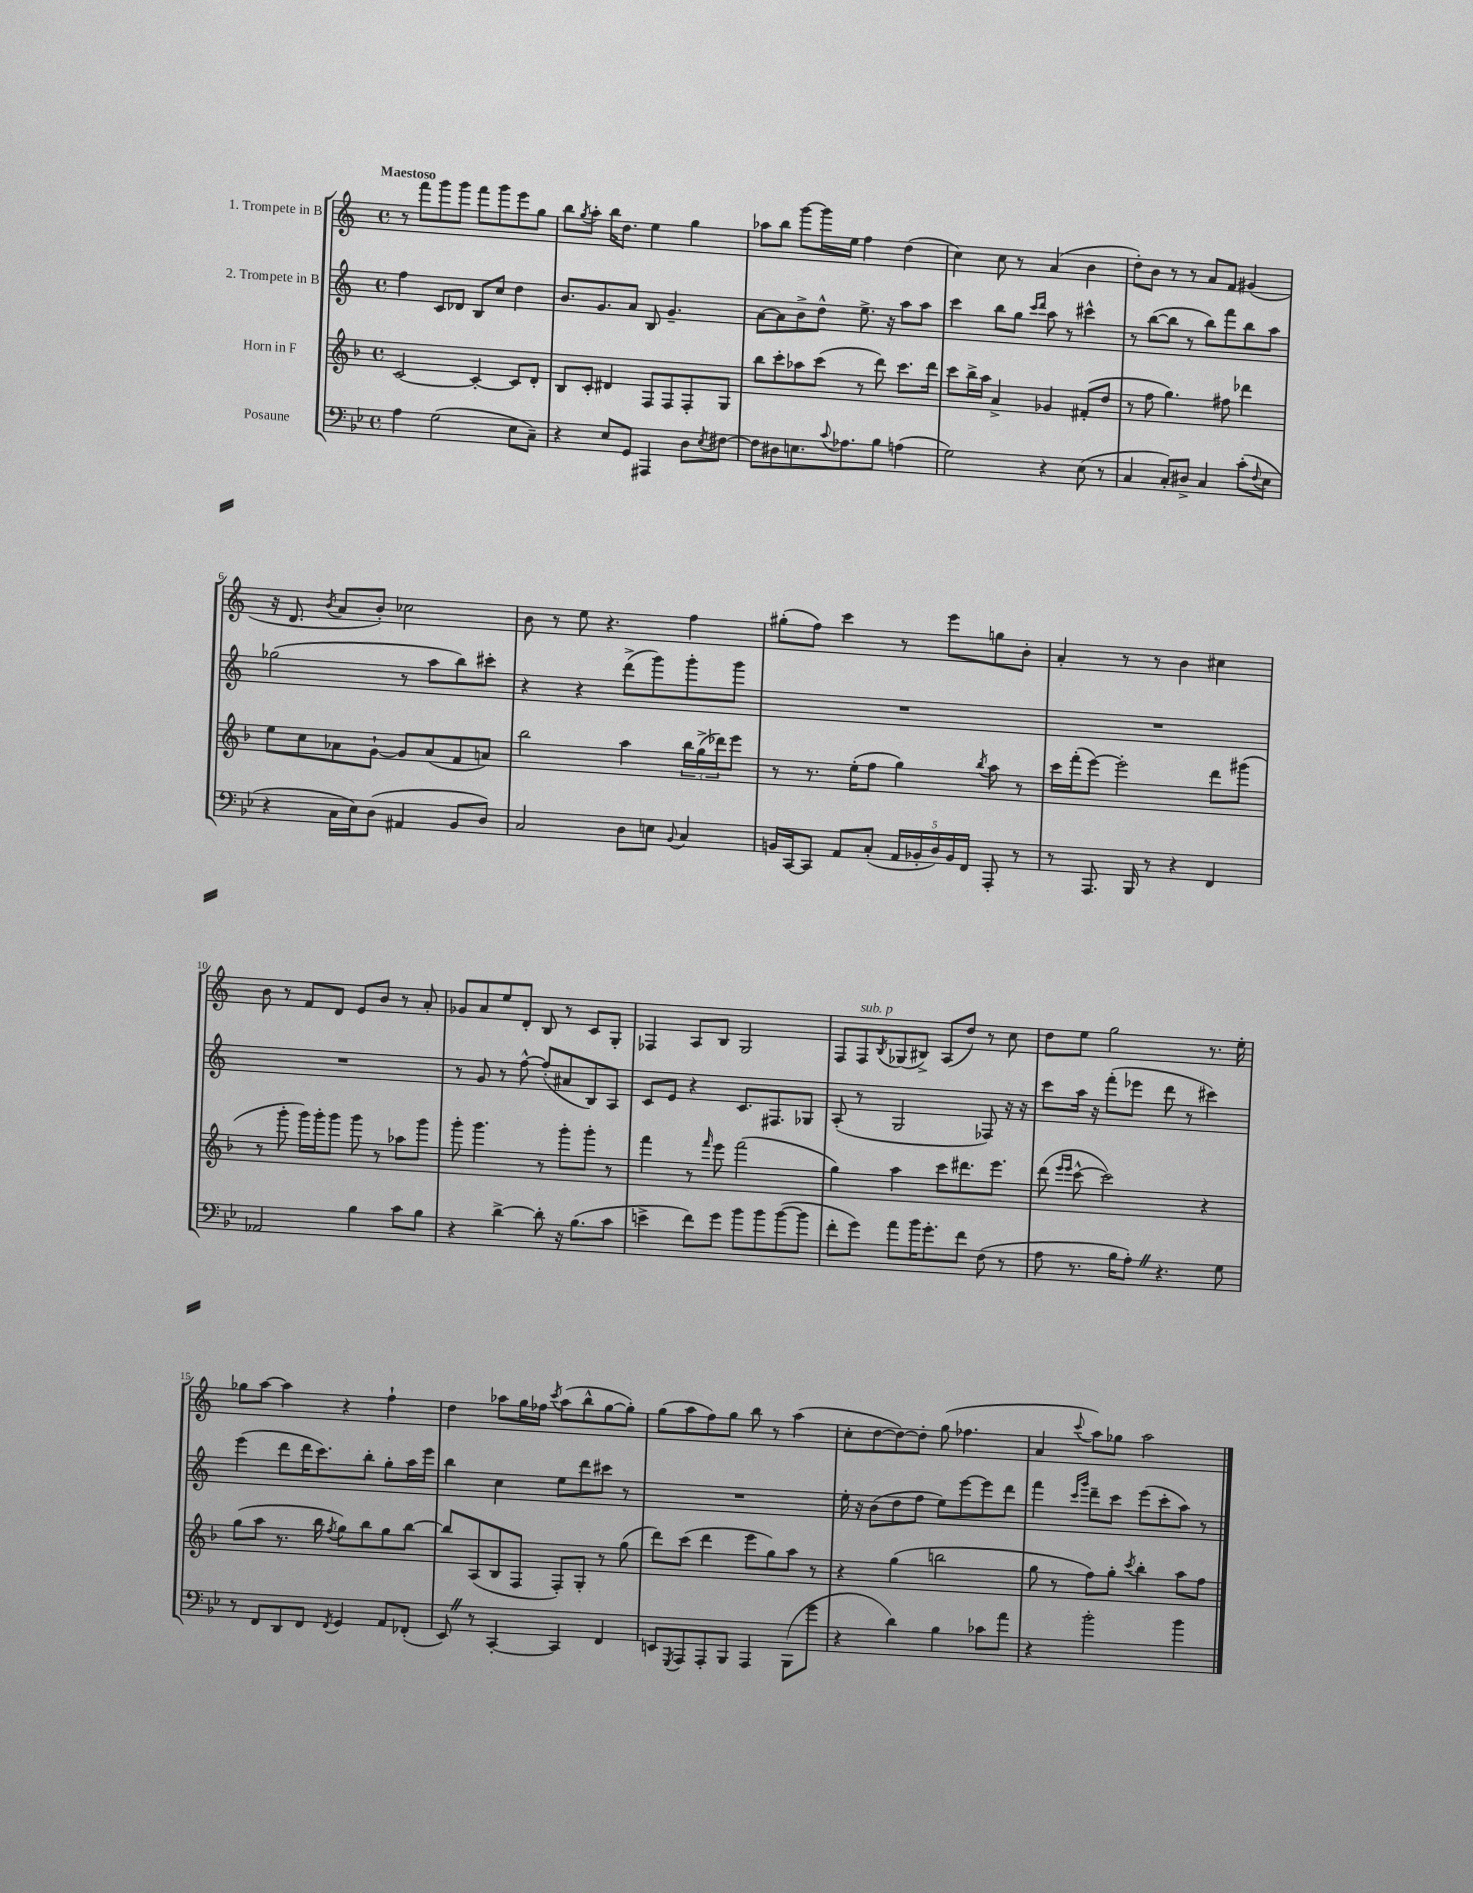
<<
\new StaffGroup <<
\new Staff = "s0" \with { instrumentName = "1. Trompete in B" } {
    \clef treble \key c \major \defaultTimeSignature \time 4/4 \tempo "Maestoso"
    r8 f'''8 g'''8 g'''8 f'''8 g'''8 e'''8 g''8 |
    b''8 \acciaccatura { g''8 } a''8-. b''16 d''8. e''4 g''4 |
    aes''8 b''8 g'''8~ g'''16 e''16 f''4 d''4( |
    c''4) c''8 r8 a'4( b'4 |
    d''8-.) b'8 r8 r8 a'8 f'8 gis'4( |
    r16 d'8. \acciaccatura { b'8 } a'8 b'8-.) ces''2 |
    b'8 r8 e''8 r4. f''4 |
    gis''8-.( f''8) c'''4 r8 e'''8 g''8 b'8-. |
    a'4-. r8 r8 b'4 cis''4 |
    b'8 r8 f'8 d'8 e'8 b'8 r8 a'8-. |
    ges'8 a'8 e''8 d'8-. b8 r8 c'8 g8-. |
    fes4 a8 b8 g2 |
    f8 f8^\markup { \italic "sub. p" } \acciaccatura { b8 } ges8( bis8->) a8( d''8) r8 c''8 |
    d''8 e''8 g''2 r8. e''16-. |
    ges''8 a''8~ a''4 r4 f''4-! |
    d''4 aes''8 g''16 fes''16 \acciaccatura { c'''8 } aes''8( b''8-^ g''8~ g''8-.) |
    g''8( a''8 f''8) g''8 b''8 r8 a''4( |
    c''8-. d''8~ d''8~) d''8-. g''8( fes''4. |
    a'4 \appoggiatura { c'''8 } a''8) ges''8 a''2 \bar "|." |
}
\new Staff = "s1" \with { instrumentName = "2. Trompete in B" } {
    \clef treble \key c \major \defaultTimeSignature \time 4/4
    f''4 c'8 des'8 b8 c''8 d''4 |
    b'8. g'8. a'8 b8 g'4.-- |
    a'8~ a'8 b'8-> d''8-^ e''8.-> r16 a''8 a''8 |
    c'''4 b''8 g''8 \grace { c'''16 d'''16 } a''8 r8 cis'''4-^ |
    r8 b''8~( b''8 r8 b''8) f'''8 b''8 a''8 |
    ges''2( r8 a''8 b''8) cis'''8-. |
    r4 r4 d'''8->( g'''8) g'''8-. g'''8 |
    R1 |
    R1 |
    R1 |
    r8 g'8 r8 f''8~-^ f''8-.( ais'8 b8) a8 |
    c'8 e'8 r4 c'8. fis8. ges8 |
    a8-.( r8 g2 fes8) r16 r16 |
    c'''8 a''16 r16 f'''8-.( ees'''8 d'''8 r8 cis'''4) |
    e'''4( d'''8 d'''16 c'''8.) b''8-. g''8-. a''16 e'''16 |
    b''4 c''4 e''8 d'''8 cis'''8 r8 |
    R1 |
    e''16-. r16 b'8( d''8 f''8 e''8) e'''8~ e'''8 d'''8 |
    f'''4 \grace { c'''16 g'''16 } d'''8-- c'''8 e'''8( c'''8-. a''8) r8 \bar "|." |
}
\new Staff = "s2" \with { instrumentName = "Horn in F" } {
    \clef treble \key f \major \defaultTimeSignature \time 4/4
    c'2~ c'4~-. c'8 d'8-. |
    bes8 c'8-. dis'4 f8 f8 f8-. g8 |
    bes''8 c'''8-. aes''8 c'''8( r8 d'''8) c'''8. d'''16 |
    c'''8 bes''16-> a''16 a'4-> ges'4 fis'8-.( d''8 |
    r8 f''8 g''4.) fis''8 des'''4 |
    e''8 c''8 aes'8 g'8~-! g'8 aes'8( f'8 a'8) |
    bes''2 a''4 \tuplet 3/2 { bes''16 g''16->( des'''16) } e'''8 |
    r8 r8. e''16-.( f''8 g''4) \acciaccatura { bes''8 } a''8 r8 |
    c'''16 f'''16-.( e'''8~) e'''2-. d'''8 gis'''8( |
    r8 g'''8-. g'''16) g'''16-. g'''8 g'''8 r8 aes''8 g'''8 |
    g'''8-. g'''4. r8 g'''8-. g'''8-. r8 |
    f'''4 r8 \grace { f'''16 } e'''8 f'''2( |
    g''4) a''4 c'''8 dis'''8. e'''8. |
    d'''8( \grace { e'''16 e'''16 } c'''8~-^ c'''2) r4 |
    g''8( a''8 r8. bes''16 \acciaccatura { f''8 } g''8) bes''8 g''8 bes''8~ |
    bes''8 a8( bes8 f8 f8-.) g8-. r8 g''8( |
    d'''8) c'''8( d'''4 e'''8 g''8) a''8 r8 |
    r4 g''4( b''2 |
    g''8 r8 f''8) g''8-. \acciaccatura { c'''8 } bes''4-. a''8 f''8 \bar "|." |
}
\new Staff = "s3" \with { instrumentName = "Posaune" } {
    \clef bass \key bes \major \defaultTimeSignature \time 4/4
    a4 g2( ees8 c8--) |
    r4 ees8 g,8 ais,,4 d8 \acciaccatura { ees8 } fis8~ |
    fis8 dis8 e8. \appoggiatura { c'8 } aes8. bes8 a4( |
    g2) r4 ees8( r8 |
    c4 c8-.) dis8-> c4 c'8-.( \appoggiatura { f8 } ees8 |
    r4 c16 ees16) d8( ais,4 bes,8 d8) |
    c2 d8 e8 \appoggiatura { bes,8 } c4 |
    b,16 c,16~ c,8 a,8 c8-.( \tuplet 5/4 { a,16 bes,16-. d16) bes,16 f,16 } a,,8-. r8 |
    r8 a,,8. bes,,16 r8 r4 f,4 |
    aes,2 bes4 c'8 bes8 |
    r4 d'4~-> d'8-. r16 bes8.( c'8 |
    e'4-> f'8) g'8 bes'8 bes'8 bes'8~( bes'8 |
    f'8-. g'8) a'8 bes'16 g'8.-. f'8 f8( r8 |
    a8 r8. bes16 a8-.) \once \override BreathingSign.text = \markup { \musicglyph "scripts.caesura.straight" } \breathe r4. g8 |
    r8 f,8 d,8 f,8 \acciaccatura { f,8 } g,4 a,8 fes,8-.( |
    ees,8) \once \override BreathingSign.text = \markup { \musicglyph "scripts.caesura.straight" } \breathe r8 c,4~-. c,4 f,4 |
    e,8 \acciaccatura { g,,8 } a,,8 a,,8-. bes,,8 a,,4 bes,,8( g'8 |
    r4 d'4) bes4 ces'8 a'8 |
    r4 bes'2-. bes'4 \bar "|." |
}
>>
>>
